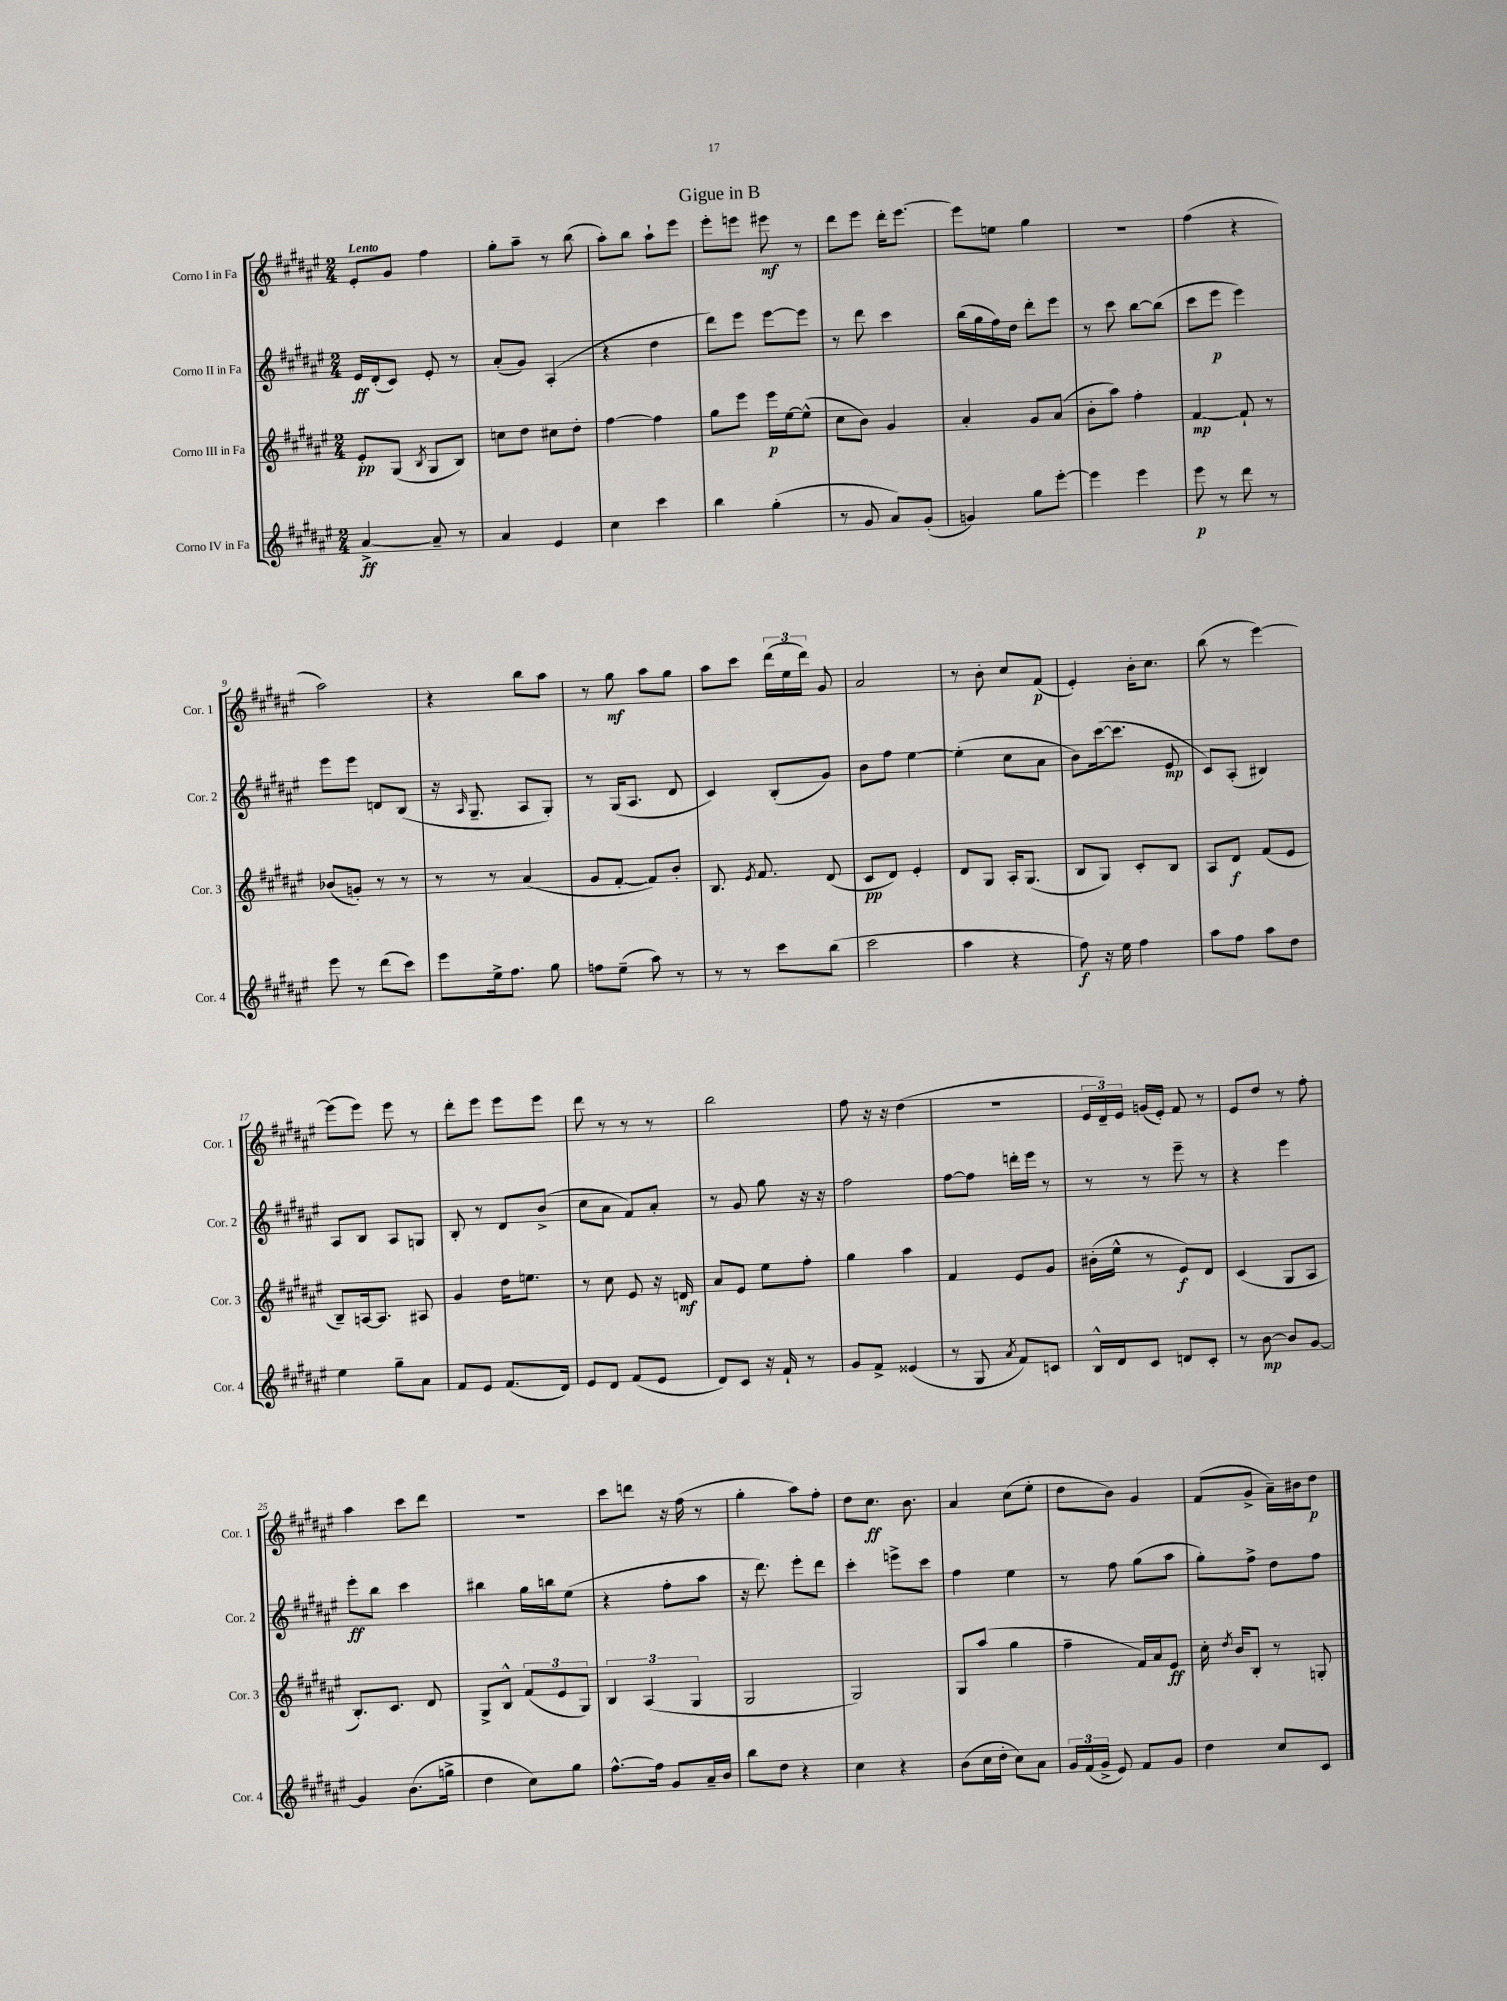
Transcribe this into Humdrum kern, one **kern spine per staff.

**kern	**kern	**kern	**kern
*staff4	*staff3	*staff2	*staff1
*clefG2	*clefG2	*clefG2	*clefG2
*k[f#c#g#d#a#e#]	*k[f#c#g#d#a#e#]	*k[f#c#g#d#a#e#]	*k[f#c#g#d#a#e#]
*M2/4	*M2/4	*M2/4	*M2/4
[4a#^	8e#'	16e#	8e#'
.	.	(16d#'	.
.	(8G#	8c#)	8g#
.	8qB	.	.
8a#~]	8G#	8e#'	4ff#
8r	8B)	8r	.
=	=	=	=
4a#	8cc	(8a#'	8gg#'
.	8dd#	8g#)	8aa#~
4e#	8cc#	(4A#'	8r
.	8dd#'	.	(8bb
=	=	=	=
4cc#	[4ff#	4r	8aa#')
.	.	.	8bb
4ccc#	4ff#]	4dd#	8aa#`
.	.	.	8eee#
=	=	=	=
4bb	8gg#	8ddd#)	8eee#'
.	8eee#	8eee#	8eee
(4gg#'	16eee#	[8eee#	8eee#
.	[16ee#	.	.
.	(8ee#^^]	8eee#]	8r
=	=	=	=
8r	8cc#	8r	8ddd#
8g#	8b)	8ddd#	8eee#
8a#)	4g#	4ccc#	16ddd#'
.	.	.	[8.eee#
(8g#'	.	.	.
=	=	=	=
4g)	4a#'	(16bb	8eee#]
.	.	16gg#	.
.	.	16ff#)	8ee
.	.	16dd#	.
8gg#	8g#	8ddd#'	4gg#
[8eee#'	(8a#	8eee#	.
=	=	=	=
4eee#]	8b'	8r	2r
.	8aa#)	8ccc#	.
4eee#	4ff#'	[8bb	.
.	.	(8bb]	.
=	=	=	=
8eee#	[4f#	8ccc#	(4ff#
8r	.	8eee#	.
8ddd#	8f#`]	4eee#)	4r
8r	8r	.	.
=	=	=	=
8eee#	(8b-	8eee#	2aa#)
8r	8g')	8eee#	.
(8ddd#	8r	8d	.
8ccc#)	8r	(8B	.
=	=	=	=
8eee#	8r	16r	4r
.	.	16qqA#	.
.	.	8.G#~	.
16ee#^	8r	.	.
8.ff#	.	.	.
.	(4a#	8A#	8bb
8gg#	.	8G#')	8aa#
=	=	=	=
8ff	8g#	8r	8r
(8ee#~	[8f#'	(16G#	8gg#
.	.	8.A#	.
8aa#)	8f#])	.	8aa#
8r	8b'	8d#	8gg#
=	=	=	=
8r	8.B	4c#)	8aa#
8r	.	.	8ccc#
.	8qe#	.	.
.	8.f#	.	.
8ccc#	.	(8B'	(24ddd#
.	.	.	24ee#
.	.	.	24ddd#)
(8bb	(8d#	8g#)	8g#
=	=	=	=
2ccc#	8c#	8b	2a#
.	8d#)	8ff#	.
.	4e#'	[4ee#	.
=	=	=	=
4aa#	8d#	(4ee#']	8r
.	8G#	.	8b'
4r	16A#'	8cc#	8cc#
.	(8.G#	.	.
.	.	8a#	(8f#
=	=	=	=
8ff#)	8B	8b)	4e#')
16r	8G#)	([16ccc#	.
16ee#	.	8.ccc#]	.
4ff#	8c#'	.	16b'
.	.	.	8.cc#
.	8B	8e#	.
=	=	=	=
8aa#	8A#	8c#)	(8bb
8ff#	8d#	(8A#'	8r
8aa#	(8f#	4B#)	[4eee#)
8dd#	8e#	.	.
=	=	=	=
4ee#	8B~)	8A#	(8eee#]
.	[16A	8B	8eee#)
.	8.A]	.	.
8gg#~	.	8A#	8eee#
8a#	8A#	8G	8r
=	=	=	=
8f#	4g#	8B'	8ddd#'
8e#	.	8r	8eee#
(8.f#	16dd#	8d#	8eee#
.	8.ee	.	.
.	.	(8b^	8eee#
16d#)	.	.	.
=	=	=	=
8e#	8r	8cc#	8ddd#
8d#	8cc#	8a#	8r
(8f#	8e#	8f#)	8r
8e#	16r	8a#'	8r
.	16d	.	.
=	=	=	=
8d#)	8a#	8r	2bb
8c#	8e#	8g#	.
16r	8ee#	8gg#	.
16f#`	.	.	.
8r	8ff#'	16r	.
.	.	16r	.
=	=	=	=
8g#	4gg#	2ff#	8ff#
8f#^	.	.	16r
.	.	.	16r
(4e##	4aa#	.	(4dd#
=	=	=	=
8r	4f#	[8ff#	2r
8G#	.	8ff#]	.
8qa#	.	.	.
8f#)	8e#	16ddd'	.
.	.	16eee#	.
8c	8g#	8r	.
=	=	=	=
16B^^	(16b#'	8r	24e#
.	.	.	24d#~)
16d#	16ee#^^	.	.
.	.	.	24e#
8c#	8r	8r	(16g
.	.	.	16e#')
8d	8e#)	8eee#~	8f#
8c#'	8d#	8r	8r
=	=	=	=
8r	(4c#	4r	8e#
[8b	.	.	8dd#
8b]	8G#	4eee#	8r
[8g#	8A#	.	8ff#'
=	=	=	=
4g#]	8.B')	8eee#'	4aa#
.	.	8bb	.
.	8.c#	.	.
(8.b	.	4ccc#	8ccc#
.	8d#	.	8ddd#
16gg^	.	.	.
=	=	=	=
4dd#	8G#^	4bb#	2r
.	8B^^	.	.
8cc#)	(12f#	16gg#	.
.	.	16bb	.
.	12e#	.	.
8gg#	.	(8ee#	.
.	12G#)	.	.
=	=	=	=
[8.ff#^^	6B	4r	8ccc#
.	.	.	8ddd
.	(6A#	.	.
16ff#]	.	.	.
8g#	.	8ff#'	16r
.	.	.	(16ff#
.	6G#	.	.
16a#~	.	8aa#	8r
16b	.	.	.
=	=	=	=
8bb	2G#	16r	4gg#'
.	.	8.ddd#)	.
8dd#	.	.	.
4r	.	8eee#'	8aa#)
.	.	8ddd#	8ff#'
=	=	=	=
4cc#	2G#)	4ccc#'	8dd#
.	.	.	8.cc#
4r	.	8eee^	.
.	.	.	8.b
.	.	8ccc#	.
=	=	=	=
(8b	8G#	4ff#	4a#
16cc#	(8aa#	.	.
16dd#'	.	.	.
8cc#)	4gg#	4ee#	(8cc#
8a#	.	.	8ee#'
=	=	=	=
24g#	4ff#~	8r	8dd#
(24f#	.	.	.
24g#^	.	.	.
8e#)	.	8ff#	8b)
8f#	16f#)	(8gg#	4g#
.	16a#	.	.
8g#	8e#	8aa#	.
=	=	=	=
4dd#	16cc#'	8gg#')	(8f#
.	8qdd#	.	.
.	16b	.	.
.	8B'	8ff#^	8g#^
8cc#	8r	8dd#	16a#~)
.	.	.	16b#
8c#	8G'	8ff#	8dd#
==	==	==	==
*-	*-	*-	*-
